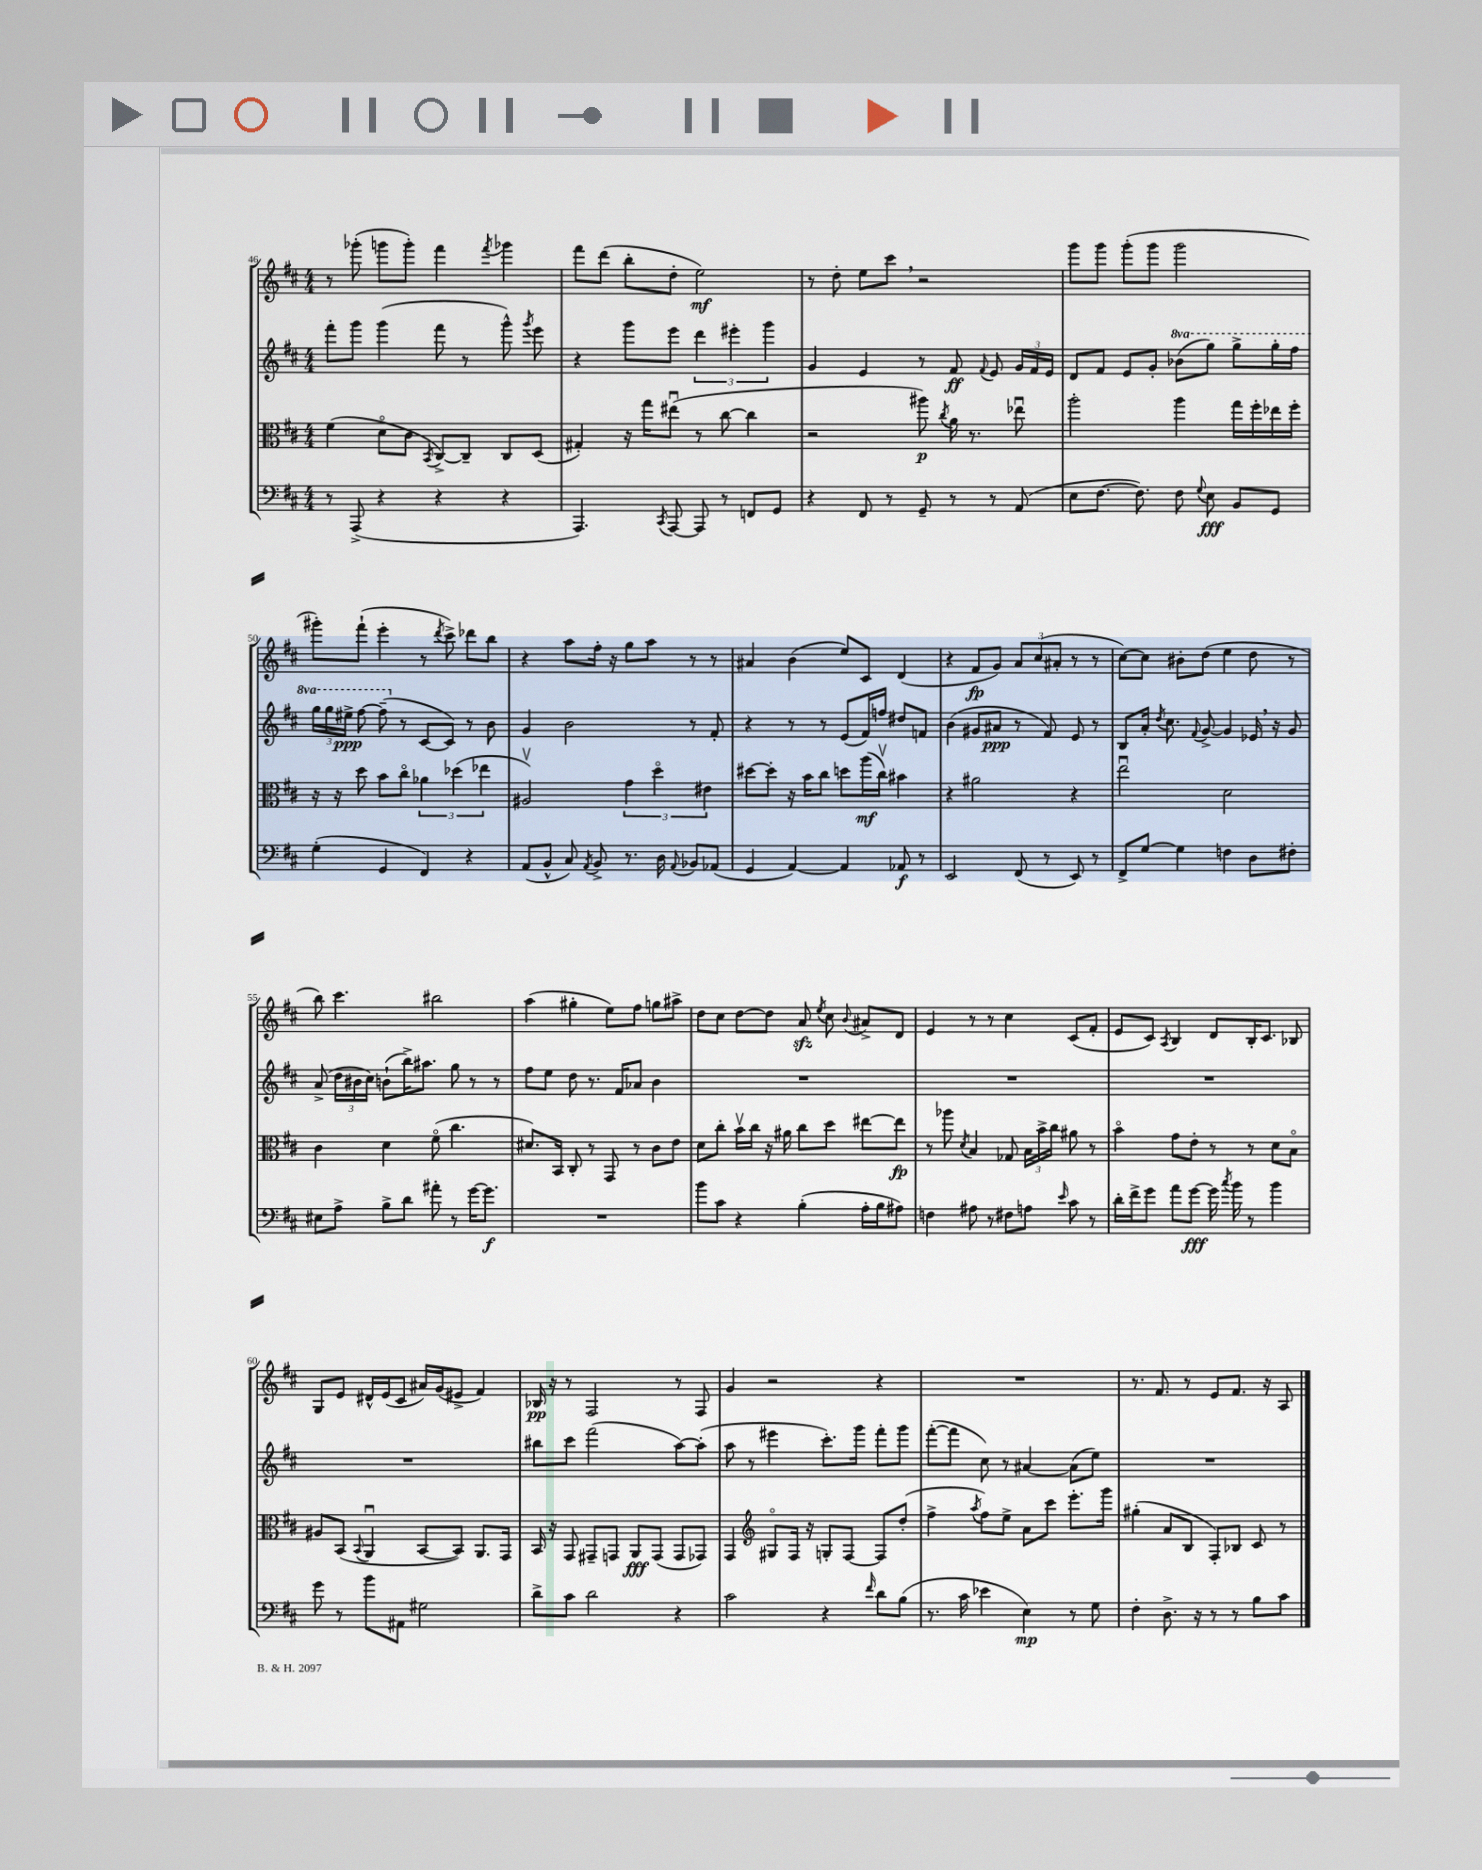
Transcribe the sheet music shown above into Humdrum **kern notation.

**kern	**kern	**kern	**kern
*staff4	*staff3	*staff2	*staff1
*clefF4	*clefC3	*clefG2	*clefG2
*k[f#c#]	*k[f#c#]	*k[f#c#]	*k[f#c#]
*M4/4	*M4/4	*M4/4	*M4/4
8r	(4f#\	8fff#'\L	8r
(8AAA^/	.	8ggg\J	(8ggg-'\
4r	8do\L	(4ggg\	8ggg\L
.	8c#\J	.	8ggg'\J)
.	8qBB/	.	.
4r	[8C#^/L)	8fff#\	4fff#\
.	8C#~/]J	8r	.
.	.	.	8qfff#/
4r	8C#/L	8ggg^^\)	4ggg-\
.	.	8qggg/	.
.	(8D/J	8eee\	.
=	=	=	=
4.AAA/)	4G#'/)	4r	8fff#\L
.	.	.	(8ddd\J
.	16r	8ggg\L	8bb'\L
.	16gg\LK	.	.
8qCC#/	.	.	.
[8AAA/	(8ee#u\J	8eee\J	8dd'\J
8AAA/]	8r	6ddd\	2ee\)
8r	[8cc#\	.	.
.	.	6eee#'\	.
8FF/L	4cc#\]	.	.
.	.	6ggg\	.
8GG/J	.	.	.
=	=	=	=
4r	2r	4g/	8r
.	.	.	8dd'\
8FF#/	.	4e/	8ee\L
8r	.	.	8ccc#\J
8GG~/	8aa#\)	8r	2r
.	8qcc#/	.	.
8r	16a\	8f#/	.
.	8.r	.	.
.	.	8qqf#/	.
8r	.	8e/	.
(8AA/	8ee-u\	24g/LL	.
.	.	24f#/	.
.	.	24e/JJ	.
=	=	=	=
8E\L	2aa'\	8d/L	8ggg\L
[8.F#\J	.	8f#/J	8ggg\J
.	.	8e/L	(8ggg'\L
8.F#\])	.	.	.
.	.	8g'/J	8ggg\J
8F#\	4aa\	(8bb-\L	2ggg\
8qqG/	.	.	.
8E\	.	8ggg\J)	.
8BB/L	16gg\LL	8ggg^\L	.
.	16ff#'\	.	.
8GG/J	16ee-\	16ggg'\L	.
.	16ff#'\JJ	16fff#\JJ	.
=	=	=	=
(4G'\	16r	24ggg\LL	8ggg#'\L)
.	.	24ggg\	.
.	16r	.	.
.	.	24eee#^\JJ	.
.	8dd\	[8fff#\	(8fff#`\J
4GG/	8b\L	(8fff#~\]	4eee'\
.	8cc#o\J	8r	.
4FF#/)	6a-\	[8c#/L	8r
.	.	.	8qddd/
.	.	8c#/]J)	8ccc#^\)
.	(6dd-\	.	.
4r	.	8r	8ddd-\L
.	6ee-\	.	.
.	.	8b\	8bb\J
=	=	=	=
(8AA/L	2A#v/)	4g/	4r
8BB^^/J	.	.	.
8C#/)	.	2b\	8aa\L
8qAA/	.	.	.
8BB^/	.	.	16ff#'\Jk
.	.	.	16r
8.r	6g\	.	8gg\L
.	.	.	8aa\J
.	6ddo\	.	.
16D\	.	.	.
8qqAA/	.	.	.
8BB-/L	.	8r	8r
.	6e#\	.	.
(8AA-/J	.	8f#'/	8r
=	=	=	=
4GG/	[8dd#\L	4r	4a#/
.	8dd#'\]J	.	.
[4AA/)	16r	8r	(4b\
.	16b\LK	.	.
.	8cc#\J	8r	.
4AA/]	8dd\L	(8e/L	8ee/L)
.	(16aa\L	16f#/L)	8c#/J
.	16cc#v\JJ)	16ff/JJ	.
8AA-/	4b#\	8dd#/L	(4d/
8r	.	8f/J	.
=	=	=	=
2EE/	4r	(4b\	4r
.	2a#\	8g#/L	8f#/L
.	.	8a#/J	8g/J)
(8FF#/	.	8r	12a/L
.	.	.	(12cc#/
8r	.	8f#/)	.
.	.	.	12a#'/J
8EE/)	4r	8e/	8r
8r	.	8r	8r
=	=	=	=
8FF#^/L	2eeu\	8B/L	[8cc#\L)
[8G/J	.	16a'/Jk	8cc#\]J
.	.	8qdd/	.
.	.	8.cc#\	.
4G\]	.	.	8b#'\L
.	.	8qqf#/	.
.	.	[8g^/	(8dd\J
4F\	2d\	4g/]	4ee\
8D\L	.	16e-/	8dd\
.	.	16r	.
8F#'\J	.	8g/	8r
=	=	=	=
8E#\L	4c#\	(8a^/	8bb\)
8A^\J	.	24dd\LL	4.ccc#\
.	.	24b#\	.
.	.	24cc#\JJ)	.
8B^\L	4d\	(8b`\L	.
8d\J	.	16bb^\K)	.
.	.	8.aa#\J	.
8a#'\	(8f#o\	.	2bb#\
8r	4.cc#\	8gg\	.
[16g\LK	.	8r	.
8.g\]J	.	.	.
.	.	8r	.
=	=	=	=
1r	8.d#/L)	8ff#\L	(4aa\
.	.	8ee\J	.
.	16BB/Jk	.	.
.	8C#'/	8dd\	4gg#'\
.	8r	8.r	.
.	8GG/	.	8ee\L)
.	.	16f#/LK	.
.	8r	8a-/J	8ff#\J
.	8c#\L	4b\	8gg\L
.	8e\J	.	8aa#^\J
=	=	=	=
8b\L	8d\L	1r	8dd\L
8c#\J	8cc#'\J	.	8cc#\J
4r	16bv\LL	.	[8dd\L
.	16cc#\JJ	.	.
.	16r	.	8dd\]J
.	16a#\	.	.
(4B'\	8cc#\L	.	8a/
.	.	.	8qee/
.	8dd\J	.	8cc#\
.	.	.	8qqb/
16A'\LL	[8ee#\L	.	8a#^/L
16B\J	.	.	.
8A#\J)	8ee#\]J	.	8d/J
=	=	=	=
4F\	8r	1r	4e/
.	8aa-\	.	.
.	8qd/	.	.
8A#\	4B/	.	8r
8r	.	.	8r
8F#\L	8G-/	.	4cc#\
8A\J	24B\LL	.	.
.	24b^\	.	.
.	24cc#\JJ	.	.
16qqe/	.	.	.
8c#\	8a#\	.	(8c#/L
8r	8r	.	8f#'/J
=	=	=	=
16d'\LL	4bo\	1r	8e/L
16f#^\J	.	.	.
8g\J	.	.	8c#/J)
.	.	.	8qA/
8a\L	8g\L	.	4B/
[8g\J	8e'\J	.	.
16g\]	8r	.	8d/L
8qcc#/	.	.	.
16b\	.	.	.
8r	8r	.	16B'/K
.	.	.	8.c#/J
4b\	8d\L	.	.
.	8Bo\J	.	8B-/
=	=	=	=
8g\	8A#/L	1r	8G/L
8r	(8BB/J	.	8e/J
.	8qqBB/	.	.
8b\L	4AAu/	.	16d#^^/LL
.	.	.	(16e/J
8AA#\J	.	.	8c#/J
2G#\	[8BB/L	.	16a#/LL)
.	.	.	(16g/J
.	8BB/]J)	.	8e#^/J
.	8.AA/L	.	4f#/)
.	16GG/Jk	.	.
=	=	=	=
8d^\L	16BB/	8bb#\L	16B-/
.	16r	.	16r
8c#\J	8GG/	8ccc#\J	8r
2d\	8GG#~/L	(2fff#\	2F#/
.	8GG/J	.	.
.	8AA/L	.	.
.	(8GG/J	.	.
4r	8GG/L	[8aa\L)	8r
.	8GG-/J)	(8aa'\]J	8F#/
=	=	=	=
2c#\	4GG/	8aa\	4g/
.	.	8r	.
*	*clefG2	*	*
.	8G#o/L	4eee#\	2r
.	16F#/Jk	.	.
.	16r	.	.
4r	8G'/L	8.ccc#'\L)	.
.	[8F#/J	.	.
.	.	16ggg\Jk	.
16qqf#/	.	.	.
8d\L	8F#/]L	8fff#'\L	4r
(8B\J	(8dd'/J	8ggg\J	.
=	=	=	=
8.r	4ff#^\	([8fff#'\L	1r
.	.	8fff#\]J	.
16c#\	.	.	.
.	8qaa/	.	.
4e-\	8ff#\L)	8cc#\)	.
.	8ee^\J	8r	.
4E\)	8a\L	[4a#/	.
.	8ccc#\J	.	.
8r	8.eee'\L	(8a#\]L	.
8G\	.	8ee\J)	.
.	16ggg\Jk	.	.
=	=	=	=
4F#'\	(4gg#'\	1r	8.r
.	.	.	8.f#/
8.D^\	8a/L	.	.
.	8B/J	.	8r
16r	.	.	.
8r	8F#'/L)	.	8e/L
8r	8B-/J	.	8.f#/J
8B\L	8c#/	.	.
.	.	.	16r
8c#\J	8r	.	8A/
==	==	==	==
*-	*-	*-	*-
